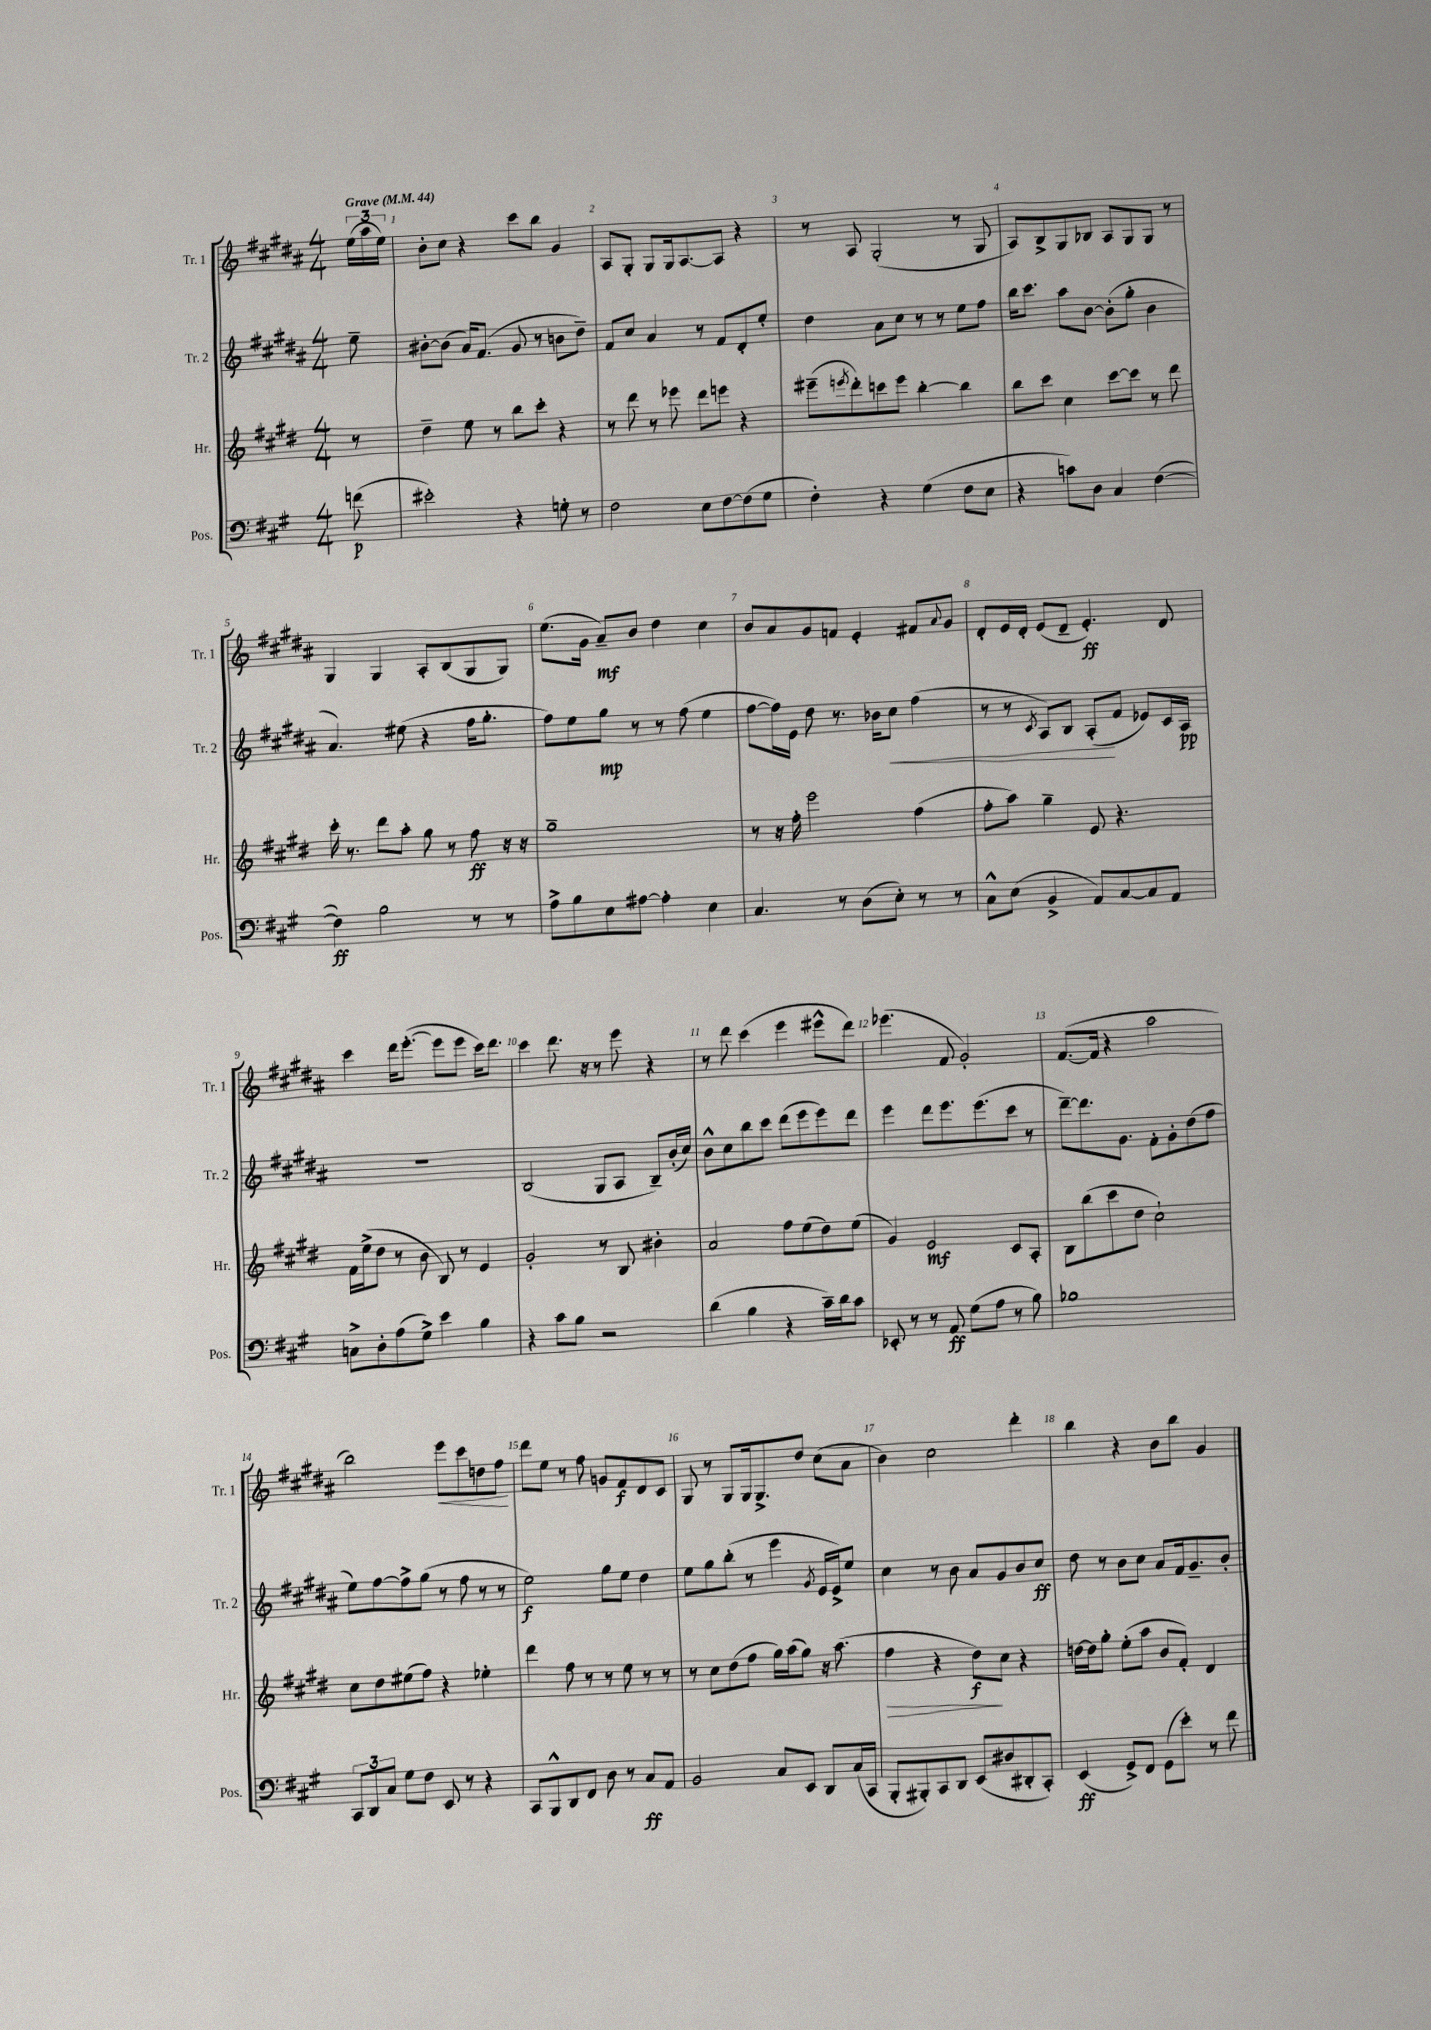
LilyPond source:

<<
\new StaffGroup <<
\new Staff = "s0" \with { instrumentName = "Tr. 1" shortInstrumentName = "Tr. 1" } {
    \clef treble \key b \major \numericTimeSignature \time 4/4 \partial 8 \tempo "Grave" 4 = 44
    \tuplet 3/2 { e''16( ais''16 e''16) } |
    b'8-. cis''8 r4 cis'''8 b''8 gis'4 |
    ais8 gis8-. gis8 gis16 ais8.~ ais8 r4 |
    r8 ais8 gis2-.( r8 gis8 |
    ais8) b8-> gis8 bes8 ais8 gis8 gis8 r8 |
    gis4 gis4 ais8-. b8( gis8 gis8) |
    e''8.( gis'16 ais'8--\mf) b'8 dis''4 cis''4 |
    b'8 ais'8 gis'8 f'8 e'4-. fis'8 \appoggiatura { ais'8 } gis'8 |
    dis'8-. e'16 dis'16-. e'8( dis'8-- e'4.-.\ff) dis'8 |
    cis'''4 dis'''16 e'''8.~-.( e'''8 e'''8 cis'''16) dis'''8. |
    cis'''4 dis'''8. r16 r8 e'''8 r4 |
    r8 dis'''8 cis'''4( e'''4 eis'''8-^ dis'''8) |
    ees'''4.( fis'8 gis'2-.) |
    fis'8.~( fis'16 r4 ais''2 |
    b''2) e'''8\< cis'''8 d''8 fis''8\! |
    dis'''8 e''8 r8 fis''8 g'8 fis'8\f dis'8 cis'8 |
    gis8 r8 gis8 gis16 gis8.-> dis''8 cis''8( ais'8 |
    b'4) cis''2 dis'''4-. |
    b''4 r4 b'8 b''8 gis'4 \bar "|." |
}
\new Staff = "s1" \with { instrumentName = "Tr. 2" shortInstrumentName = "Tr. 2" } {
    \clef treble \key b \major \numericTimeSignature \time 4/4 \partial 8
    e''8-- |
    bis'8~-. bis'8( ais'16) fis'8.( gis'8 r8 b'8 dis''8--) |
    fis'8 cis''8 ais'4 r8 fis'8 dis'8-. e''8-. |
    dis''4 ais'8 cis''8 r8 r8 e''8 fis''8 |
    b''16 cis'''8. ais''8 b'8~ b'8-.( gis''8-. b'4 |
    ais'4.) eis''8( r4 fis''16 gis''8.-. |
    fis''8) e''8 gis''8\mp r8 r8 fis''8( e''4 |
    fis''8~ fis''16) e'16 dis''8 r8. bes'16 cis''8\< fis''4( |
    r8 r8 \acciaccatura { cis'8 } ais8) b8 ais8-.\!( fis'8 ees'8) cis'16 ais16\pp |
    R1 |
    b2( gis8 ais8 b8--) b'16-.( cis''16) |
    b'8-^ cis''8 b''8 cis'''8 dis'''8( e'''8 e'''8) dis'''8 |
    e'''4 dis'''8 e'''8. e'''8.( cis'''8 r8 |
    dis'''8~--) dis'''8. gis'8. fis'8-. gis'8-. dis''8( fis''8 |
    e''8) fis''8~ fis''8-> gis''8( r8 fis''8 r8 r8 |
    e''2\f) gis''8 e''8 dis''4 |
    e''8 gis''8 b''8-.( r8 e'''4 \acciaccatura { gis'8 } e'16 e'16->) e''8 |
    cis''4 r8 b'8 ais'8 gis'8 b'8 cis''8\ff |
    dis''8 r8 b'8 cis''8 ais'8 fis'16 gis'8.-- b'8-. \bar "|." |
}
\new Staff = "s2" \with { instrumentName = "Hr." shortInstrumentName = "Hr." } {
    \clef treble \key e \major \numericTimeSignature \time 4/4 \partial 8
    r8 |
    dis''4-- e''8 r8 b''8 cis'''8-. r4 |
    r8 dis'''8 r8 ees'''8 dis'''8 e'''8 r4 |
    eis'''8--( \acciaccatura { e'''8 } dis'''8-.) c'''8 e'''8 b''4~-. b''4 |
    b''8 cis'''8 cis''4 cis'''8~ cis'''8 r8 dis'''8 |
    cis'''16-. r8. dis'''8 a''8-. gis''8 r8 fis''8\ff r16 r16 |
    gis''1-- |
    r8 r16 fis''16-. e'''2 fis''4( |
    fis''8-. a''8) gis''4-- e'8 r4. |
    fis'16 e''16->( dis''8 r8 b'8 b8) r8 e'4 |
    gis'2-. r8 b8 bis'4-. |
    a'2 fis''8 e''8( dis''8) e''8( |
    gis'4) e'2\mf cis'8 a8-. |
    b8 b''8( cis'''8 dis''8 cis''2-!) |
    cis''8 dis''8 eis''8( fis''8) r4 ees''4-. |
    dis'''4 fis''8 r8 r8 e''8 r8 r8 |
    r8 cis''8 dis''8( fis''8 gis''16) a''16( gis''8) r16 a''8.( |
    fis''4\> r4 dis''8\f\!) cis''8 r4 |
    d''16~ d''16 gis''8-. e''8-.( a''8 b'8 fis'8-.) dis'4 \bar "|." |
}
\new Staff = "s3" \with { instrumentName = "Pos." shortInstrumentName = "Pos." } {
    \clef bass \key a \major \numericTimeSignature \time 4/4 \partial 8
    f'8\p( |
    eis'2-.) r4 g8-. r8 |
    fis2 e8 fis8~ fis8( gis8 |
    fis4-.) r4 gis4( fis8 e8 |
    r4 c'8) d8 cis4 fis4~( |
    fis4\ff) b2 r8 r8 |
    a8-> b8 e8 ais8~ ais4-. e4 |
    cis4. r8 d8( e8-.) r8 r8 |
    cis8-^ e8( b,4-> a,8) cis8~ cis8 a,8 |
    c8-> d8-. a8( gis8->) e'4 b4 |
    r4 cis'8 b8 r2 |
    d'4( b4 r4 cis'16--) d'16 cis'8 |
    ees,8-. r8 r8 a,8\ff gis8( a8 r8 b8) |
    bes1 |
    \tuplet 3/2 { cis,8 d,8 cis8 } gis8 fis8 e,8 r8 r4 |
    cis,8 b,,8-^ d,8 fis,8 d8 r8 cis8\ff a,8 |
    b,2 cis8 e,8 d,8 cis16( cis,16 |
    b,,8-. bis,,8-.) cis,8 d,8 e,8( dis8 dis,8-. cis,8-.) |
    e,4\ff( gis,8->) fis,8 gis,8( e'8-.) r8 fis'8 \bar "|." |
}
>>
>>
\layout { \context { \Score \override BarNumber.break-visibility = ##(#f #t #t) barNumberVisibility = #all-bar-numbers-visible } }
